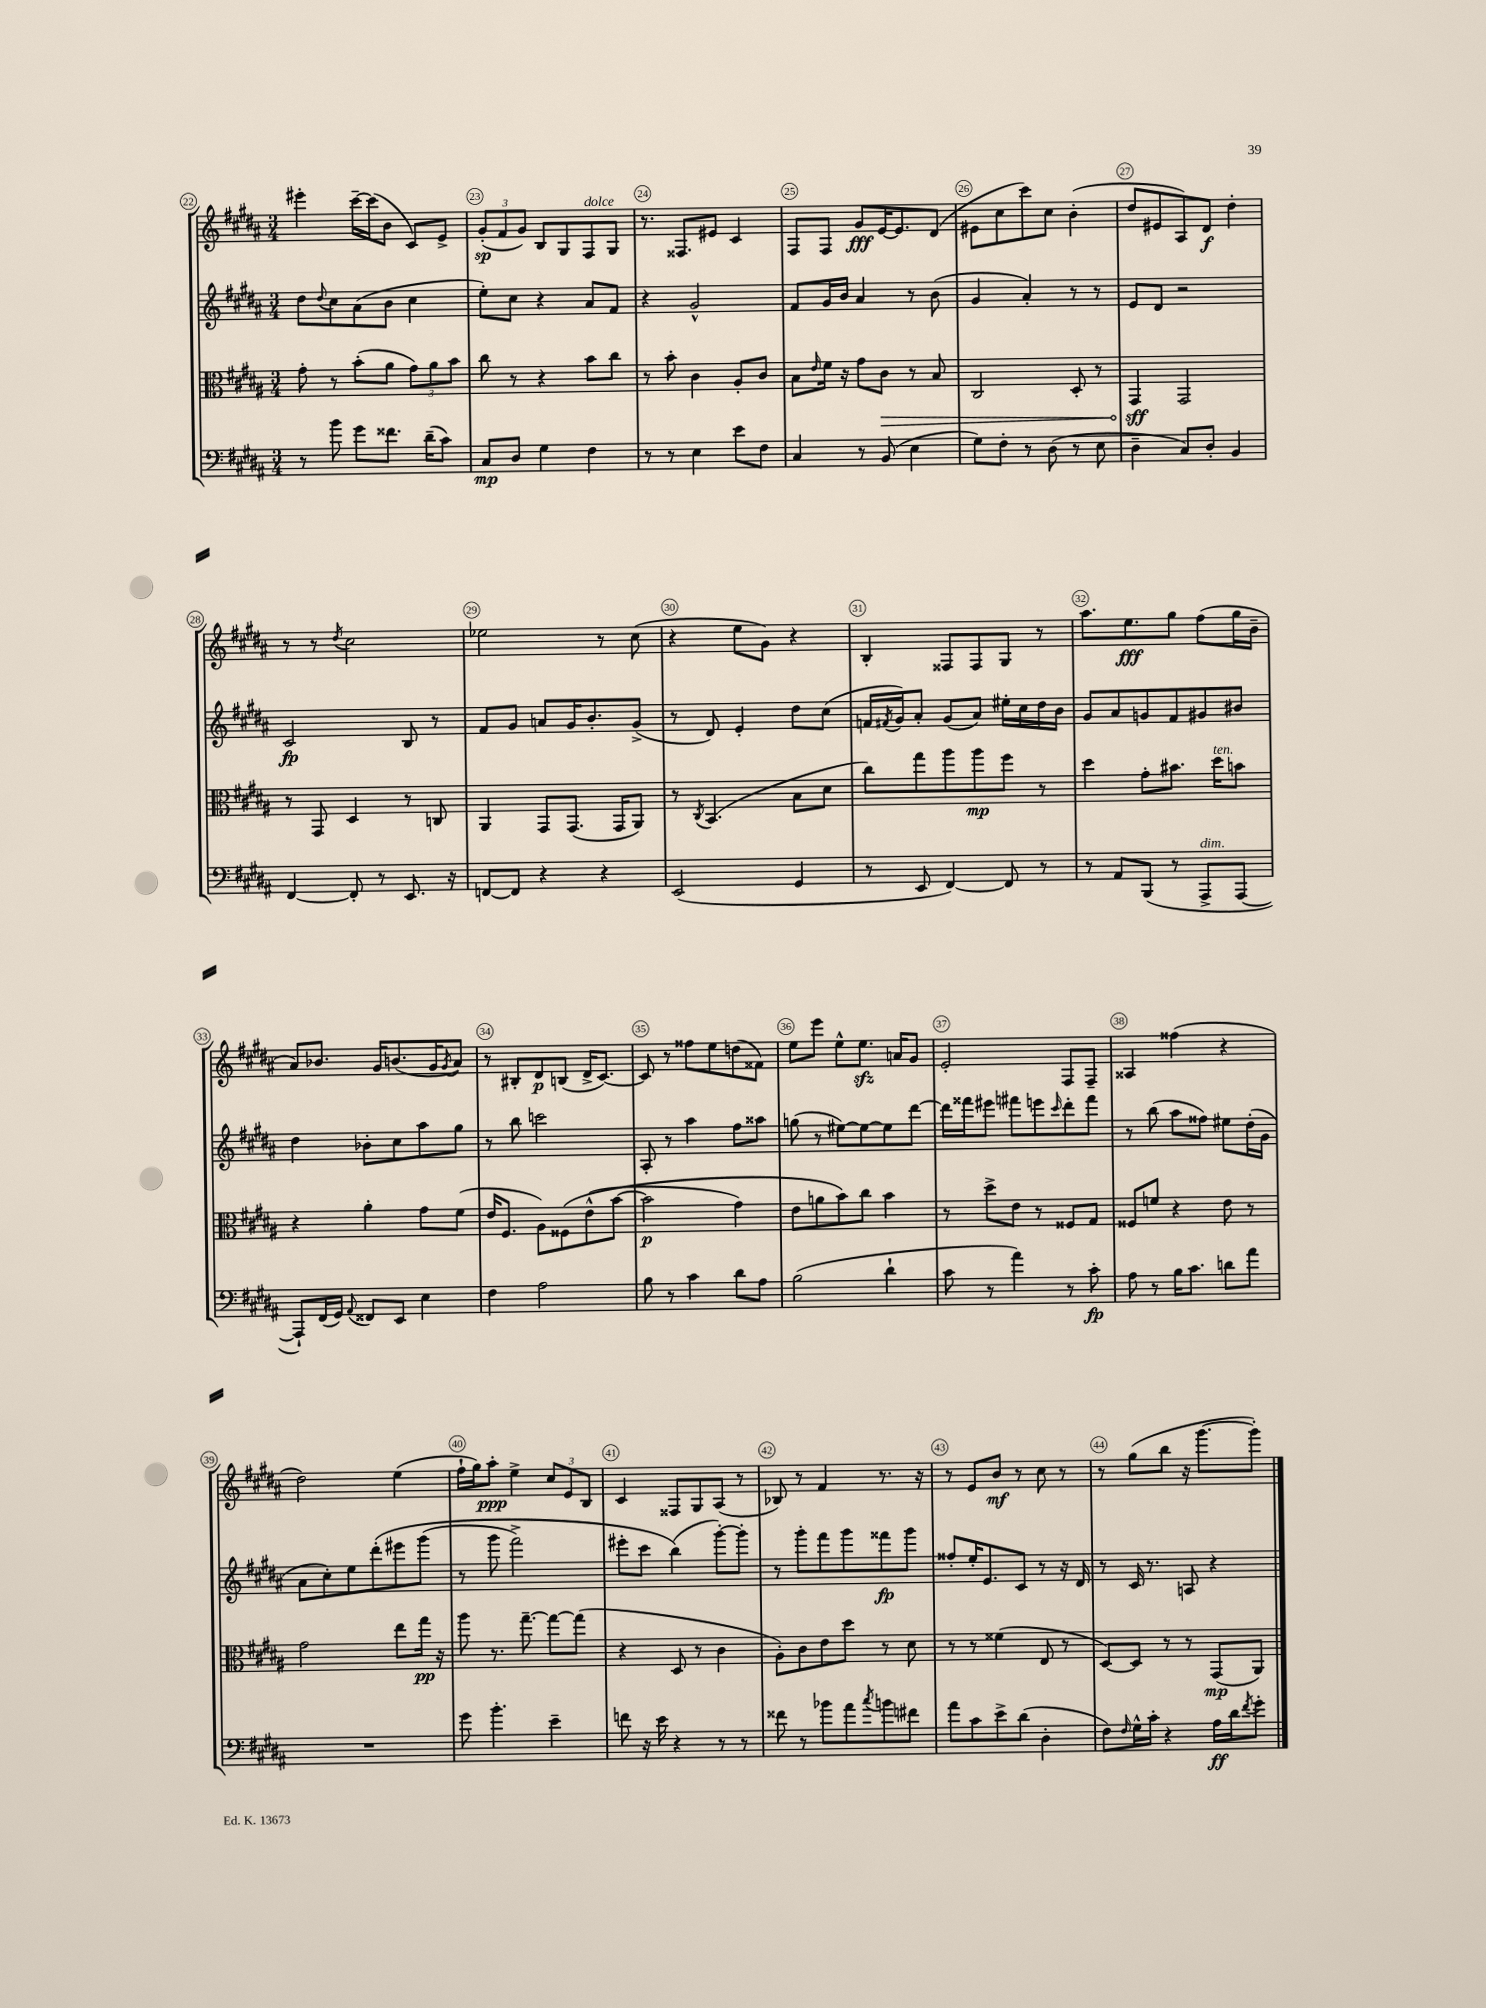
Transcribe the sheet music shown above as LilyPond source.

<<
\new StaffGroup <<
\new Staff = "s0" {
    \clef treble \key b \major \numericTimeSignature \time 3/4
    eis'''4-. cis'''16~-- cis'''16( b'8 cis'8) e'8-> |
    \tuplet 3/2 { gis'8-.\sp( fis'8 gis'8) } b8 gis8 fis8^\markup { \italic "dolce" } gis8 |
    r8. fisis8. eis'8 cis'4 |
    fis8 fis8 gis'8\fff e'16~ e'8. dis'8( |
    eis'8 cis''8 cis'''8) cis''8 b'4-.( |
    dis''8 eis'8 ais8) dis'8\f dis''4-. |
    r8 r8 \acciaccatura { dis''8 } cis''2 |
    ees''2 r8 cis''8( |
    r4 e''8 gis'8) r4 |
    b4-. fisis8 fisis8 gis8 r8 |
    ais''8. e''8.\fff gis''8 fis''8( gis''16 b'16-- |
    ais'8) bes'8. gis'16 b'8.( gis'16 \acciaccatura { gis'8 } ais'8) |
    r8 bis8-. dis'8\p b8( dis'16-> cis'8.~) |
    cis'8 r8 fisis''8 e''8 d''8( fisis'8) |
    e''8 e'''8 e''8-^ e''8.\sfz a'16 gis'8 |
    e'2-. fis8 fis8-- |
    aisis4 fisis''4( r4 |
    dis''2) e''4( |
    fis''16-! gis''16) ais''8-.\ppp e''4-> \tuplet 3/2 { cis''8 e'8 b8 } |
    cis'4 fisis8 gis8 ais8( r8 |
    bes8) r8 fis'4 r8. r16 |
    r8 e'8 b'8\mf r8 cis''8 r8 |
    r8 gis''8( b''8 r16 gis'''8.~ gis'''8-.) \bar "|." |
}
\new Staff = "s1" {
    \clef treble \key b \major \numericTimeSignature \time 3/4
    dis''8 \appoggiatura { dis''8 } cis''8 ais'8( b'8 cis''4 |
    e''8-.) cis''8 r4 ais'8 fis'8 |
    r4 gis'2-^ |
    fis'8 gis'16 b'16 ais'4 r8 b'8( |
    gis'4 ais'4-.) r8 r8 |
    e'8 dis'8 r2 |
    cis'2\fp b8 r8 |
    fis'8 gis'8 a'8 gis'16 b'8.-. gis'8->( |
    r8 dis'8) e'4-. dis''8 cis''8( |
    f'16 \acciaccatura { fis'8 } gis'16) ais'8-. gis'8( ais'8) eis''16-. cis''16 dis''16 b'16 |
    gis'8 ais'8 g'8 fis'8 gis'8 bis'8 |
    dis''4 bes'8-. cis''8 ais''8 gis''8 |
    r8 b''8 c'''2 |
    ais8-. r8 ais''4 fis''8 aisis''8 |
    g''8( r8 eis''8~) eis''8~ eis''8 dis'''8~ |
    dis'''16 fisis'''16 eis'''8 fis'''8 e'''8 \grace { cis'''16 } dis'''8-. fis'''8 |
    r8 b''8( ais''8 fisis''8) eis''8 dis''16-.( gis'16 |
    ais'8 cis''8-.) e''8 dis'''8-.\( eis'''8 gis'''8( |
    r8 gis'''8 fis'''2->) |
    eis'''8-. cis'''8 b''4(\) gis'''8~-.) gis'''8-. |
    r8 gis'''8-. fis'''8 gis'''8 fisis'''8\fp gis'''8 |
    fisis''8-. e''16-. e'8. cis'8 r8 r16 dis'16 |
    r8 cis'16 r8. a8 r4 \bar "|." |
}
\new Staff = "s2" {
    \clef alto \key b \major \numericTimeSignature \time 3/4
    gis'8-. r8 b'8-.( ais'8 \tuplet 3/2 { gis'8) ais'8 b'8 } |
    cis''8 r8 r4 b'8 cis''8 |
    r8 b'8-. cis'4 ais8-. cis'8 |
    b8 \grace { e'16 } fis'16 r16 gis'8 \once \override Hairpin.circled-tip = ##t cis'8\> r8 b8 |
    cis2 dis8-. r8 |
    gis,4\sff\! gis,2 |
    r8 gis,8 dis4 r8 c8 |
    ais,4 gis,8 gis,8.( gis,16 ais,8) |
    r8 \acciaccatura { cis8 } b,4.( b8 dis'8 |
    cis''8) gis''8 ais''8 ais''8\mp fis''8 r8 |
    dis''4 gis'8-. bis'8. dis''16^\markup { \italic "ten." } b'8 |
    r4 ais'4-. gis'8 fis'8( |
    e'16 fis8. ais8) fisis8\( e'8-^( b'8~ |
    b'2\p gis'4) |
    e'8 a'8 b'8\) cis''8 b'4 |
    r8 dis''8-> e'8 r8 fisis8 gis8 |
    fisis8 f'8 r4 e'8 r8 |
    gis'2 e''8 gis''16\pp r16 |
    ais''8 r8. gis''8.~-- gis''8~ gis''8( |
    r4 dis8 r8 cis'4 |
    ais8-.) cis'8 e'8 dis''8 r8 dis'8 |
    r8 r8 fisis'4( e8 r8 |
    dis8~) dis8 r8 r8 gis,8\mp( ais,8) \bar "|." |
}
\new Staff = "s3" {
    \clef bass \key b \major \numericTimeSignature \time 3/4
    r8 b'8 gis'8 fisis'8. dis'16--( cis'8) |
    cis8\mp dis8 gis4 fis4 |
    r8 r8 e4 e'8 fis8 |
    cis4 r8 b,8( e4 |
    gis8) fis8-. r8 dis8( r8 e8 |
    dis4-- cis8) dis8-. b,4 |
    fis,4~ fis,8-. r8 e,8. r16 |
    f,8~ f,8 r4 r4 |
    e,2( gis,4 |
    r8 e,8 fis,4~) fis,8 r8 |
    r8 ais,8 b,,8( r8 ais,,8->^\markup { \italic "dim." } ais,,8~ |
    ais,,8-!) fis,16( gis,16) \appoggiatura { ais,8 } fisis,8 e,8 e4 |
    fis4 ais2 |
    b8 r8 cis'4 dis'8 ais8 |
    b2( dis'4-! |
    cis'8 r8 ais'4) r8 cis'8-.\fp |
    ais8 r8 b16 cis'8. d'8 ais'8 |
    R2. |
    gis'8 b'4.-. e'4-- |
    f'8 r16 e'16 r4 r8 r8 |
    fisis'8 r8 bes'8 ais'8 \acciaccatura { cis''8 } b'8 fis'8 |
    ais'8 cis'8 e'8-> dis'8( dis4-. |
    fis8) \grace { fis16 } gis16-^ cis'16-. r4 ais16\ff dis'16 \acciaccatura { fis'8 } gis'8-. \bar "|." |
}
>>
>>
\layout { \context { \Score currentBarNumber = #22 \override BarNumber.break-visibility = ##(#f #t #t) barNumberVisibility = #all-bar-numbers-visible \override BarNumber.stencil = #(make-stencil-circler 0.1 0.3 ly:text-interface::print) } }
